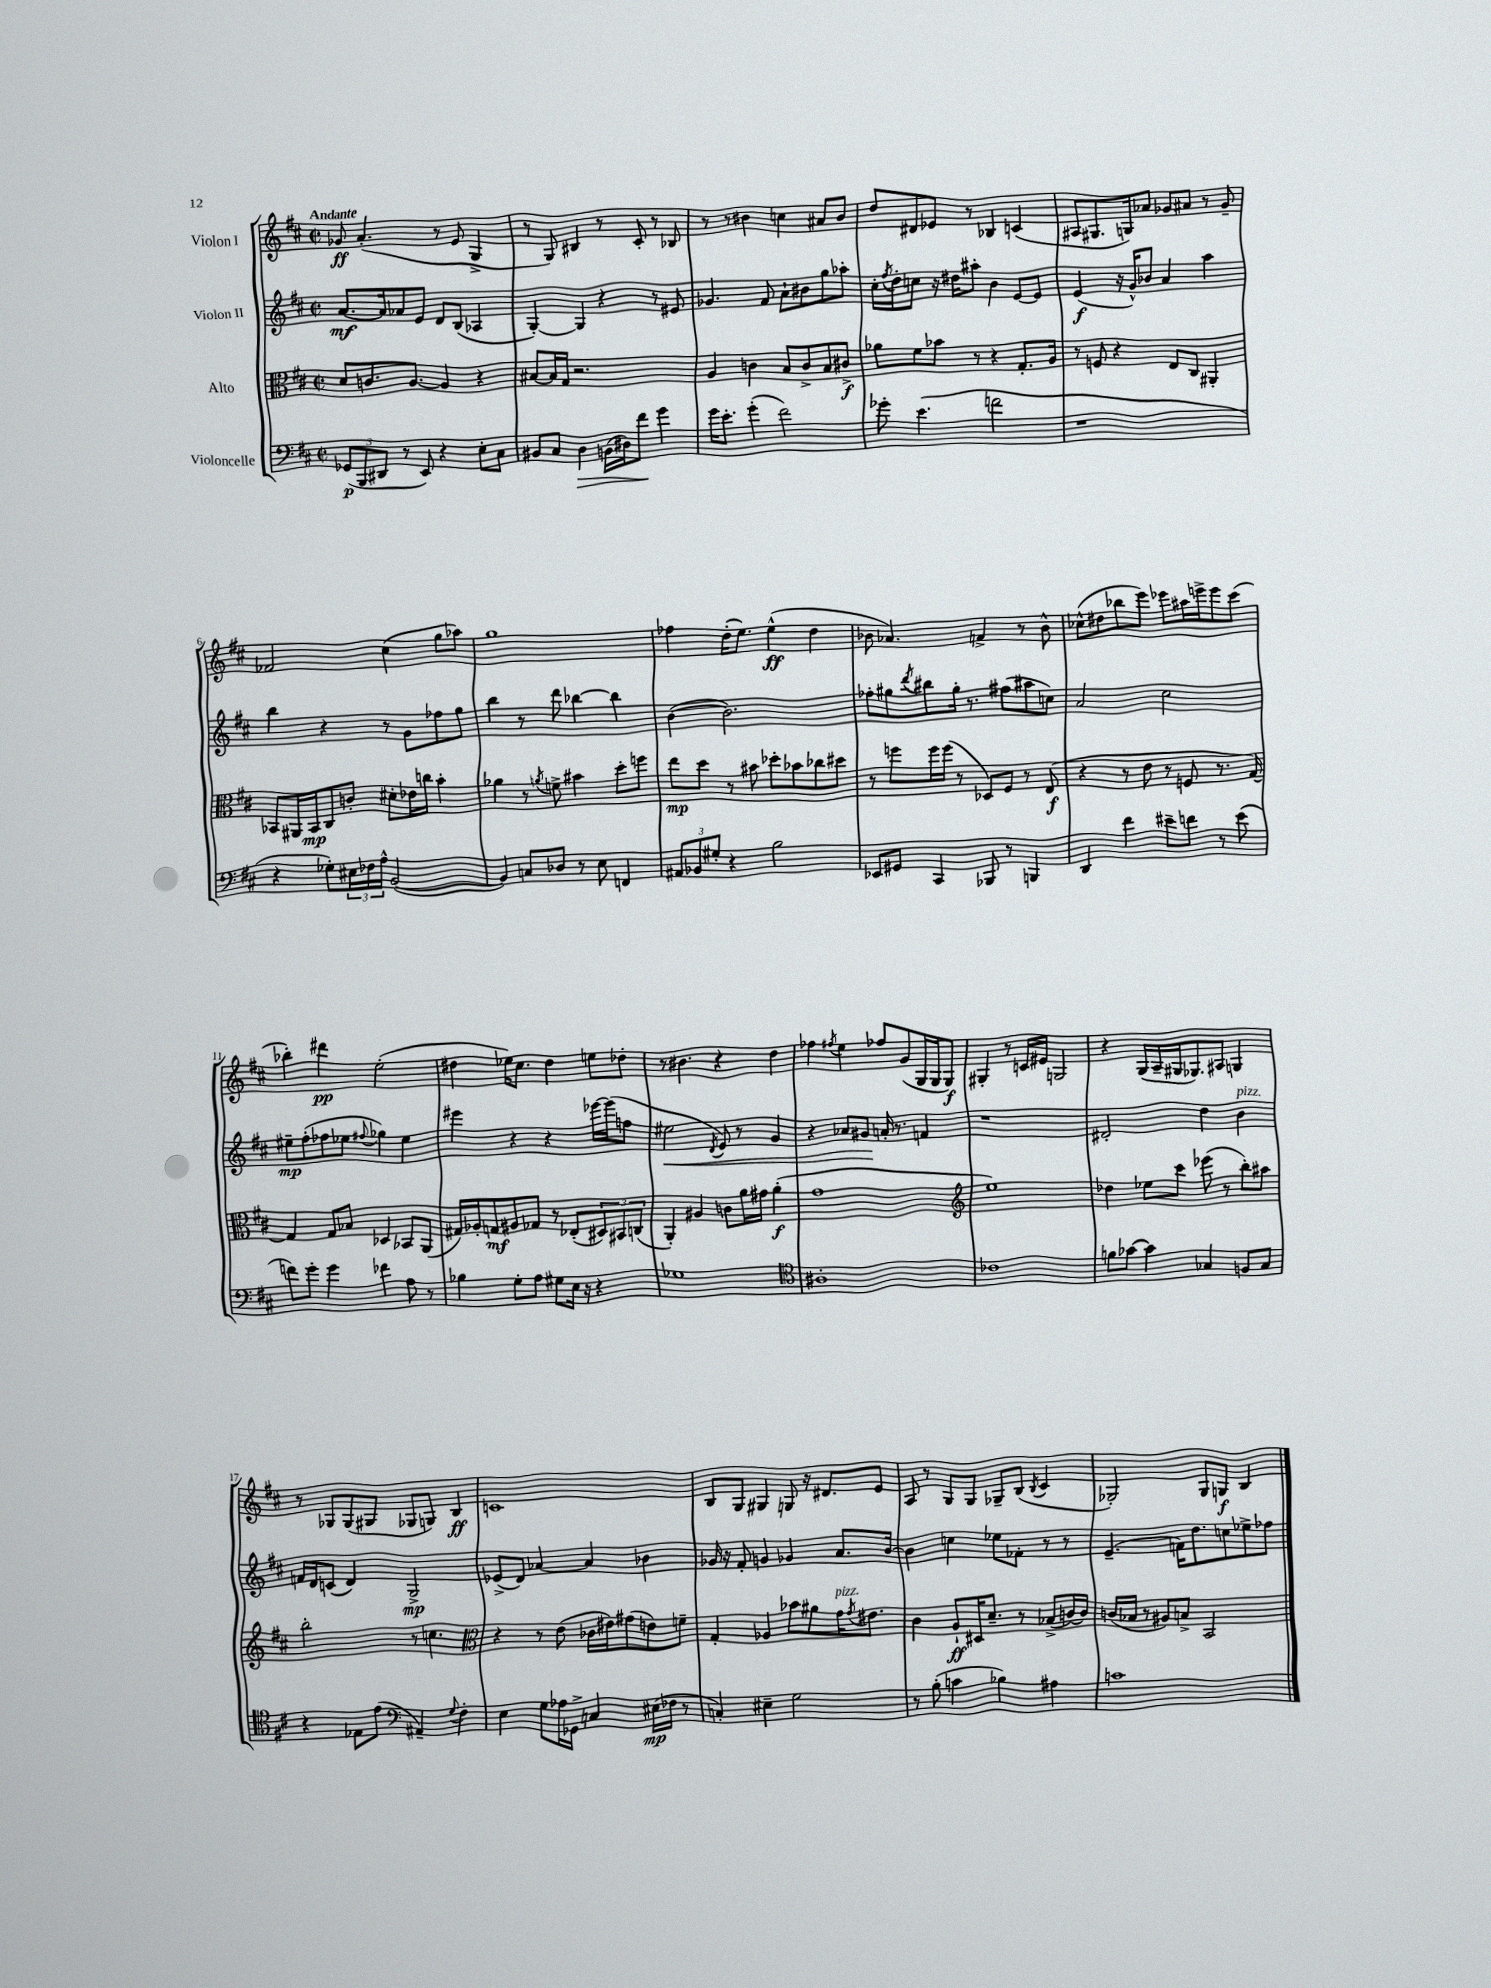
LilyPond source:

<<
\new StaffGroup <<
\new Staff = "s0" \with { instrumentName = "Violon I" } {
    \clef treble \key d \major \defaultTimeSignature \time 2/2 \tempo "Andante"
    ges'8\ff a'4.-.( r8 e'8 g4-> |
    r8 g8) bis4 r8 cis'8-. r8 bes8 |
    r8 r8 bis'4 c''4 ais'8 bis'8 |
    d''8 dis'8 ees'8 r8 bes4 c'4( |
    ais8 gis8. g16) aes'8 ges'8 ais'8 r8 ges'8-- |
    fes'2 cis''4( g''8 aes''8) |
    g''1 |
    fes''4 d''16-.( e''8.) e''4-^\ff( d''4 |
    bes'8 aes'4.) f'4-> r8 bes'8-^ |
    ces''8-^( dis''8 bes''8 e'''8) ees'''8 ais''16 e'''16-> e'''8 cis'''8( |
    bes''4-.) dis'''4\pp e''2-.( |
    dis''4 ees''16) cis''8. dis''4 e''8 des''8-. |
    r8 bis'4. r4 d''4 |
    fes''4 \acciaccatura { fis''8 } e''4 fes''8 g'8( g16 g16 g8\f) |
    gis4-. r8 c'16 eis'16 g2 |
    r4 g16( a16-- gis16 ges8.) ais8 g4 |
    r8 ges8 ges8( gis8 ges8 g8) b4\ff |
    c'1 |
    b8 g8 gis4 g8 r16 dis'8. e'8 |
    a8 r8 g8 g8 ges8-- b8( \acciaccatura { b8 } cis'4 |
    ges2-.) ges8 g8\f b4 \bar "|." |
}
\new Staff = "s1" \with { instrumentName = "Violon II" } {
    \clef treble \key d \major \defaultTimeSignature \time 2/2
    a'8.~\mf a'16 aes'8 e'8 d'8 b8( aes4 |
    g4~-.) g4 r4 r8 eis'8 |
    ges'4. fis'8 a'8-! bis'8 g''8 aes''8-. |
    cis''16-. \acciaccatura { fis''8 } d''16-. c''8 r16 dis''16 ais''8-. b'4 e'8~ e'8 |
    e'4\f( r16 g'16-^) bes'8 a'4 a''4 |
    b''4 r4 r8 g'8 fes''8 g''8 |
    b''4 r8 d'''8 bes''4~ bes''4 |
    b'4~( b'2.) |
    fes''8-. gis''8 \acciaccatura { d'''8 } bis''8 gis''16-. r8. fis''8( ais''8 c''8) |
    a'2 cis''2 |
    eis''8--\mp fis''8-.( fes''8 ees''8 \appoggiatura { fis''8 } ges''4) ees''4 |
    eis'''4 r4 r4 ees'''16~ ees'''16( f''8 |
    eis''2\< \acciaccatura { d'8 } e'8) r8 g'4 |
    r4 aes'8 gis'8\! a'16-. r8. f'4 |
    r1 |
    dis'2-. d''4 b'4^\markup { \italic "pizz." } |
    f'16 d'16 c'8( d'4) g2->\mp |
    ees'8->( d'8) aes'4~ aes'4 bes'4 |
    ges'16 r16 fis'8-. g'4 ges'4 a'8. b'16~ |
    b'4 c''4 ees''8 fes'8-. r8 r8 |
    e'4.--( f'16) d''8. c''8 ees''8-> fes''8 \bar "|." |
}
\new Staff = "s2" \with { instrumentName = "Alto" } {
    \clef alto \key d \major \defaultTimeSignature \time 2/2
    d'8 c'8. a8.~ a4 r4 |
    bis8~ bis16 g16 r2. |
    a4 c'4 b8 c'8-> b8 cis'8->\f |
    aes'8 fis'8 bes'8 r8 r4 g8.-. a16 |
    r8 f8 r4 e8 cis8 ais,4-. |
    bes,8 ais,16 bes,16\mp cis8 c'8-. dis'8-. ees'16 c''16 b'4-. |
    aes'4 r8 \acciaccatura { a'8 } f'8-> bis'4 d''8-. f''8 |
    e''8\mp d''8 r8 bis'8 des''8-. bes'8 ces''8 dis''8 |
    r8 f''8 f''16 f''16( r8 des8) fis8 r8 e8\f( |
    r4 r8 e'8 r8 f8 r8. g16~) |
    g4 g8 bes8 des4 bes,8 a,8( |
    gis16) aes16-. g8\mf ais8 ges8 r8 ees8-.( \tuplet 3/2 { dis8) bis,8 c8( } |
    a,4-.) ais4 c'8 a'16 gis'16 a'4-.\f( |
    g'1 |
    \clef treble e''1) |
    des''4 ees''8 cis'''8 ees'''8( r8 b''8-.) ais''8 |
    b''2-. r8 c''4. |
    \clef alto r4 r8 e'8( ces'16 eis'16) gis'8( e'8) f'8-- |
    g4-. aes4 bes'8 ais'8 g'16^\markup { \italic "pizz." } \acciaccatura { g'8 } eis'8. |
    cis'4 a8-!\ff dis16 d'8.-- r8 bes8->( c'16~) c'16 |
    c'16( bes16 r8 ais8) b8-> b,2 \bar "|." |
}
\new Staff = "s3" \with { instrumentName = "Violoncelle" } {
    \clef bass \key d \major \defaultTimeSignature \time 2/2
    \tuplet 3/2 { ges,8\p( b,,8 dis,8 } r8 e,8) r4 e8-. cis8 |
    bis,8 cis8 d4\> b,16( dis16) fis'8\! g'4 |
    g'16 e'8.-. g'4-.( fis'2) |
    ges'8-. e'4.( f'2 |
    r1 |
    r4 ges8-.) \tuplet 3/2 { eis16 fes16 a16-^ } b,2~( |
    b,4) c8 des8 r8 e8 f,4 |
    \tuplet 3/2 { ais,8 bes,8 gis8-. } r4 b2 |
    ees,8 gis,8 cis,4 bes,,8 r8 b,,4 |
    d,4 fis'4 eis'8-- f'8 r8 eis'8( |
    f'8) g'8-. g'4 fes'4 a8 r8 |
    bes4 g8-. a8 gis8 e16 r16 r4 |
    ges1 |
    \clef tenor ais1-. |
    ces'1 |
    f'8 ges'8~ ges'4 ges4 f8 ges8 |
    r4 ees8 e'8( \clef bass ais,4--) \appoggiatura { g8 } fis4-. |
    e4 g8 aes16 ges,16-> c4 eis16\mp( fes16 r8 |
    c4-.) eis4-- g2 |
    r8 b8-.( c'4 bes4) ais4 |
    c'1 \bar "|." |
}
>>
>>
